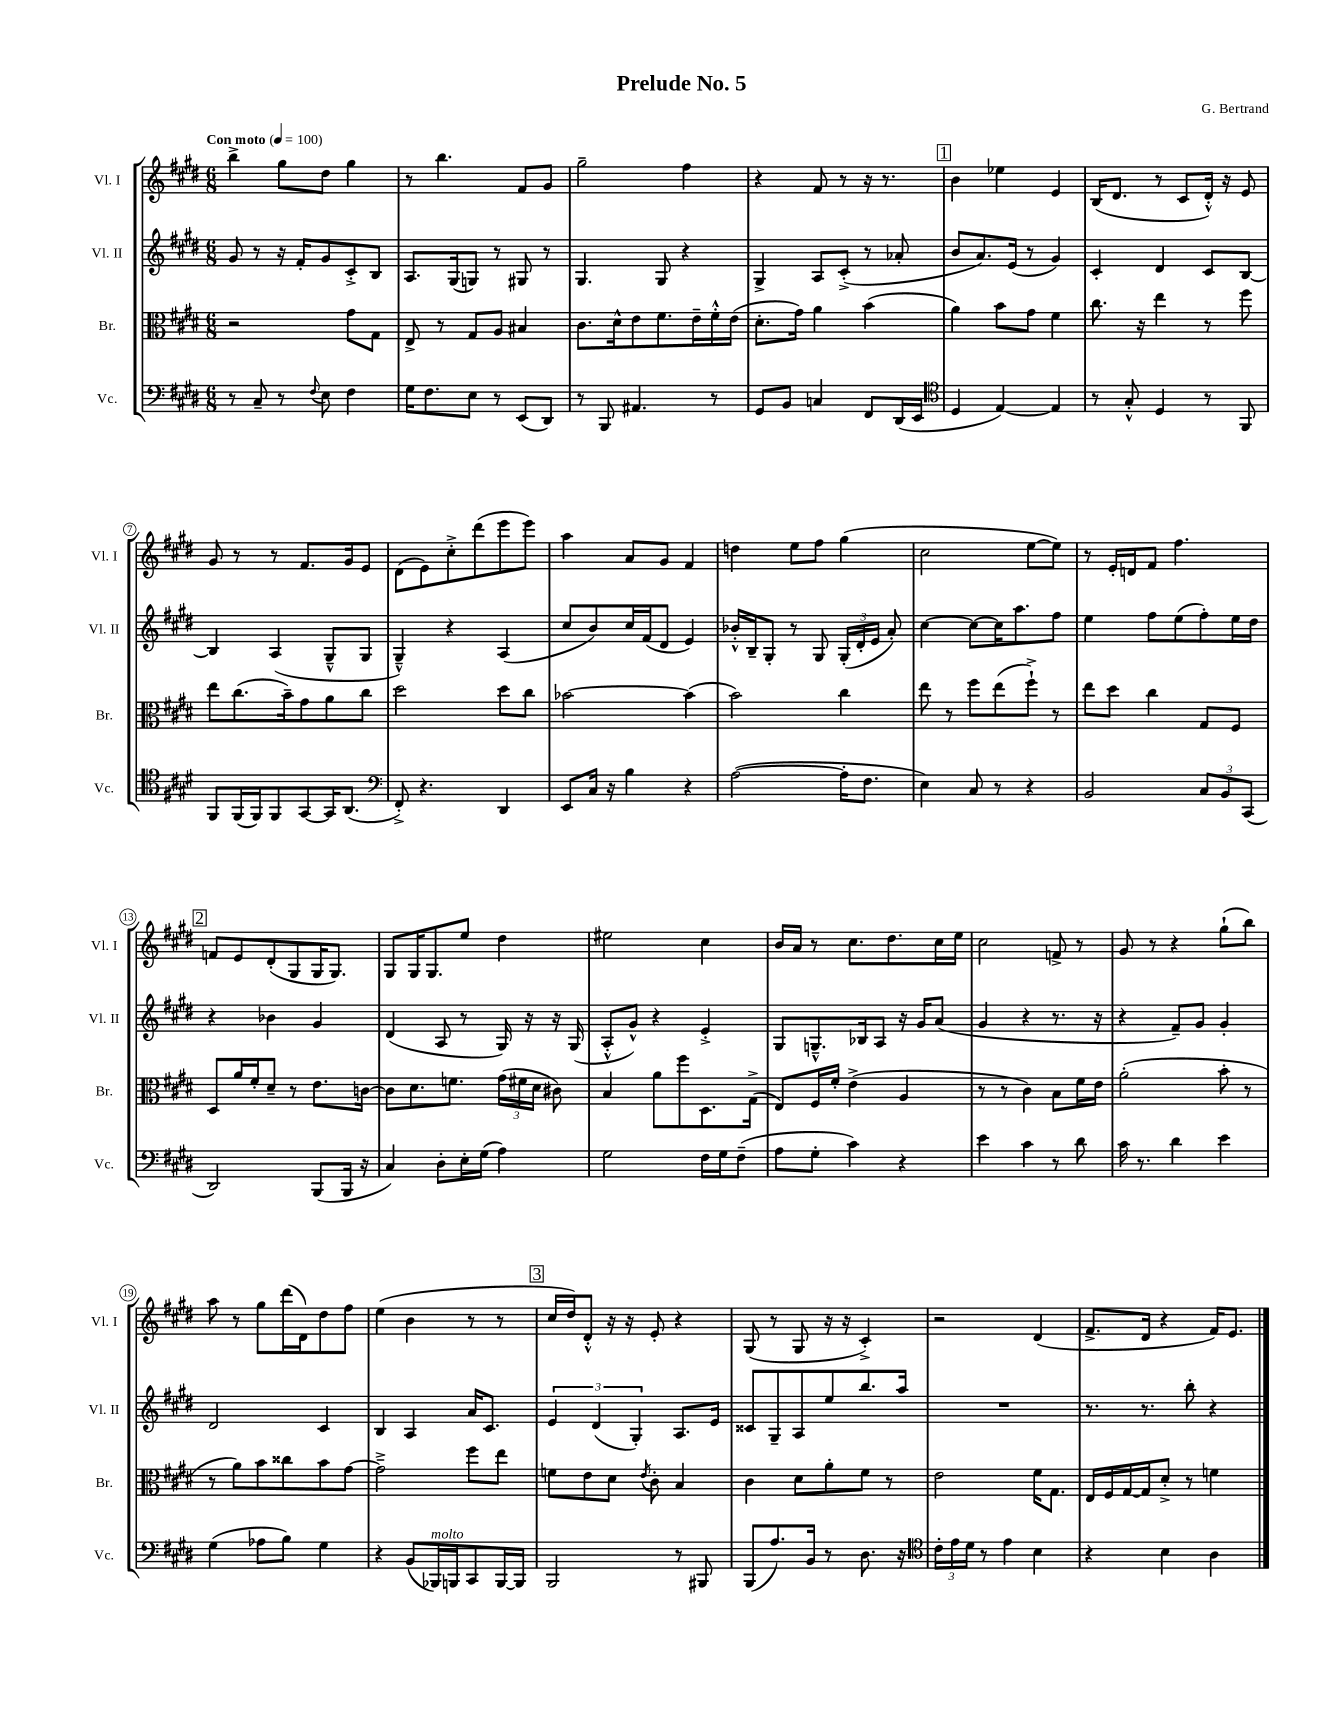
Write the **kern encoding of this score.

**kern	**kern	**kern	**kern
*staff4	*staff3	*staff2	*staff1
*clefF4	*clefC3	*clefG2	*clefG2
*k[f#c#g#d#]	*k[f#c#g#d#]	*k[f#c#g#d#]	*k[f#c#g#d#]
*M6/8	*M6/8	*M6/8	*M6/8
*MM100	*MM100	*MM100	*MM100
8r	2r	8g#/	4bb^\
8C#~/	.	8r	.
8r	.	16r	8gg#\L
.	.	16f#'/LK	.
8qqF#/	.	.	.
8E\	.	8g#/	8dd#\J
4F#\	8g#\L	8c#'^/	4gg#\
.	8G#\J	8B/J	.
=	=	=	=
16G#\LK	8E^/	8.A/L	8r
8.F#\	.	.	.
.	8r	.	4.bb\
.	.	(16G#/k	.
8E\J	8G#/L	8G/J)	.
8r	8A/J	8r	.
(8EE/L	4B#/	8G#/	8f#/L
8DD#/J)	.	8r	8g#/J
=	=	=	=
8r	8.c#\L	4.G#/	2gg#~\
8BBB/	.	.	.
.	16d#^^\k	.	.
4.AA#/	8e\	.	.
.	8.f#\	8G#/	.
.	.	4r	4ff#\
.	16e~\L	.	.
8r	16f#'^^\	.	.
.	(16e\JJ	.	.
=	=	=	=
8GG#/L	8.d#'\L	4G#^/	4r
8BB/J	.	.	.
.	16g#\Jk)	.	.
4C/	4a\	8A/L	8f#/
.	.	(8c#'^/J	8r
8FF#/L	(4b\	8r	16r
.	.	.	8.r
(16DD#/L	.	8a-'/	.
16EE/JJ	.	.	.
=	=	=	=
*clefC4	*	*	*
4D#/	4a\)	8b/L	4b\
.	.	8.a/)	.
[4E/)	8b\L	.	4ee-\
.	.	(16e/Jk	.
.	8g#\J	8r	.
4E/]	4f#\	4g#/)	4e/
=	=	=	=
8r	8.cc#\	4c#'/	(16B/LK
.	.	.	8.d#/J
8G#'^^/	.	.	.
.	16r	.	.
4D#/	4ee\	4d#/	8r
.	.	.	8c#/L
8r	8r	8c#/L	16d#'^^/Jk)
.	.	.	16r
8FF#/	8ff#\	[8B/J	8e/
=	=	=	=
8FF#/L	8ee\L	4B/]	8g#/
(16FF#/L	(8.cc#\	.	8r
16FF#/J)	.	.	.
8FF#/	.	(4A/	8r
.	16b~\k)	.	.
[8GG#/	8g#\	.	8.f#/L
16GG#/]K	8a\	8G#~^^/L	.
(8.AA/J	.	.	16g#/k
.	8cc#\J	8G#/J	8e/J
=	=	=	=
*clefF4	*	*	*
8FF#'^/)	2dd#\	4G#~^^/)	(8d#\L
4.r	.	.	8e\)
.	.	4r	8cc#'^\
.	.	.	(8ddd#\
4DD#/	8dd#\L	(4A/	8eee\
.	8cc#\J	.	8eee\J)
=	=	=	=
8EE/L	[2b-\	8cc#/L	4aa\
16C#/Jk	.	8b/)	.
16r	.	.	.
4B\	.	16cc#/L	8a/L
.	.	(16f#/J	.
.	.	8d#/J	8g#/J
4r	(4b-\]	4e/)	4f#/
=	=	=	=
([2A\	2b\)	16b-'^^/LL	4dd\
.	.	16B~/J	.
.	.	8G#'/J	.
.	.	8r	8ee\L
.	.	8G#/	8ff#\J
16A'\]LK	4cc#\	(24G#'/LL	(4gg#\
.	.	24d#'/	.
8.F#\J	.	.	.
.	.	24e/JJ	.
.	.	8a'/)	.
=	=	=	=
4E\)	8ee\	[4cc#\	2cc#\
.	8r	.	.
8C#/	8ff#\L	8cc#\_L	.
8r	(8ee\	16cc#\]K	.
.	.	8.aa\	.
4r	8ff#`^\J)	.	[8ee\L
.	8r	8ff#\J	8ee\]J)
=	=	=	=
2BB/	8ee\L	4ee\	8r
.	8dd#\J	.	16e'/LL
.	.	.	16d/J
.	4cc#\	8ff#\L	8f#/J
.	.	(8ee\	4.ff#\
12C#/L	8G#/L	8ff#'\)	.
12BB/	.	.	.
.	8F#/J	16ee\L	.
(12CC#/J	.	.	.
.	.	16dd#\JJ	.
=	=	=	=
2DD#/)	8D#/L	4r	8f/L
.	16a/L	.	8e/
.	16f#'/J	.	.
.	8d#~/J	4b-\	(8d#'/
.	8r	.	8G#/
(8BBB/L	8.e\L	4g#/	16G#/K
.	.	.	8.G#/J)
16BBB/Jk	.	.	.
16r	[16c\Jk	.	.
=	=	=	=
4C#/)	8c\]L	(4d#/	8G#/L
.	8.d#\	.	16G#/K
.	.	.	8.G#/
8D#'\L	.	8A/	.
.	8.f\J	.	.
16E'\L	.	8r	8ee/J
(16G#\JJ	.	.	.
4A\)	(24g#\LL	16G#/)	4dd#\
.	24f#\	.	.
.	.	16r	.
.	24d#\JJ	.	.
.	8c#\)	16r	.
.	.	(16G#/	.
=	=	=	=
2G#\	4B/	8A'^^/L	2ee#\
.	.	8g#^^/J)	.
.	8a\L	4r	.
.	8ff#\	.	.
16F#\LL	8.D#\	4e'^/	4cc#\
16G#\J	.	.	.
(8F#~\J	.	.	.
.	(16G#^\Jk	.	.
=	=	=	=
8A\L	8E/L)	8G#/L	16b/LL
.	.	.	16a/JJ
8G#'\J	16F#/L	8.G~^^/	8r
.	16f#'/JJ	.	.
4c#\)	(4e^\	.	8.cc#\L
.	.	16B-/k	.
.	.	8A/J	.
.	.	.	8.dd#\
4r	4A/	16r	.
.	.	16g#/LK	.
.	.	(8a/J	16cc#\L
.	.	.	16ee\JJ
=	=	=	=
4e\	8r	4g#/	2cc#\
.	8r	.	.
4c#\	4c#\)	4r	.
8r	8B\L	8.r	8f^/
8d#\	16f#\L	.	8r
.	16e\JJ	16r	.
=	=	=	=
16c#\	(2a'\	4r	8g#/
8.r	.	.	.
.	.	.	8r
4d#\	.	8f#~/L)	4r
.	.	8g#/J	.
4e\	8b'\	4g#'/	(8gg#`\L
.	8r	.	8bb\J)
=	=	=	=
(4G#\	8r	2d#/	8aa\
.	8a\L)	.	8r
8A-\L	8b\	.	8gg#\L
8B\J)	8cc##\	.	(16ddd#\L
.	.	.	16d#\J)
4G#\	8b\	4c#/	8dd#\
.	[8g#\J	.	8ff#\J
=	=	=	=
4r	2g#~^\]	4B/	(4ee\
(8BB/L	.	4A/	4b\
16BBB-/L)	.	.	.
16BBB/J	.	.	.
8CC#/	8ff#\L	16a/LK	8r
.	.	8.c#/J	.
[16BBB/L	8ee\J	.	8r
16BBB/]JJ	.	.	.
=	=	=	=
2BBB/	8f\L	6e/	16cc#/LL
.	.	.	16dd#/J)
.	8e\	.	8d#'^^/J
.	.	(6d#/	.
.	8d#\J	.	16r
.	.	.	16r
.	.	6G#'/)	.
.	8qe/	.	.
.	8c#'\	.	8e'/
8r	4B/	8.A/L	4r
8BBB#/	.	.	.
.	.	16e/Jk	.
=	=	=	=
(8BBB/L	4c#\	8c##/L	(8G#/
8.A/)	.	8G#~/	8r
.	8d#\L	8A/	8G#/
16BB/Jk	.	.	.
8r	8a'\	8ee/	16r
.	.	.	16r
8.D#\	8f#\J	8.bb/	4c#'^/)
.	8r	.	.
16r	.	16aa/Jk	.
=	=	=	=
*clefC4	*	*	*
24c#'\LL	2e\	2.r	2r
24e\	.	.	.
24d#\JJ	.	.	.
8r	.	.	.
4e\	.	.	.
4B\	16f#\LK	.	(4d#/
.	8.G#\J	.	.
=	=	=	=
4r	16E/LL	8.r	8.f#^/L
.	16F#/	.	.
.	[16G#/	.	.
.	16G#/]J	8.r	16d#/Jk
4B\	8d#'^/J	.	4r
.	8r	8bb'\	.
4A\	4f\	4r	16f#/LK)
.	.	.	8.e/J
==	==	==	==
*-	*-	*-	*-
